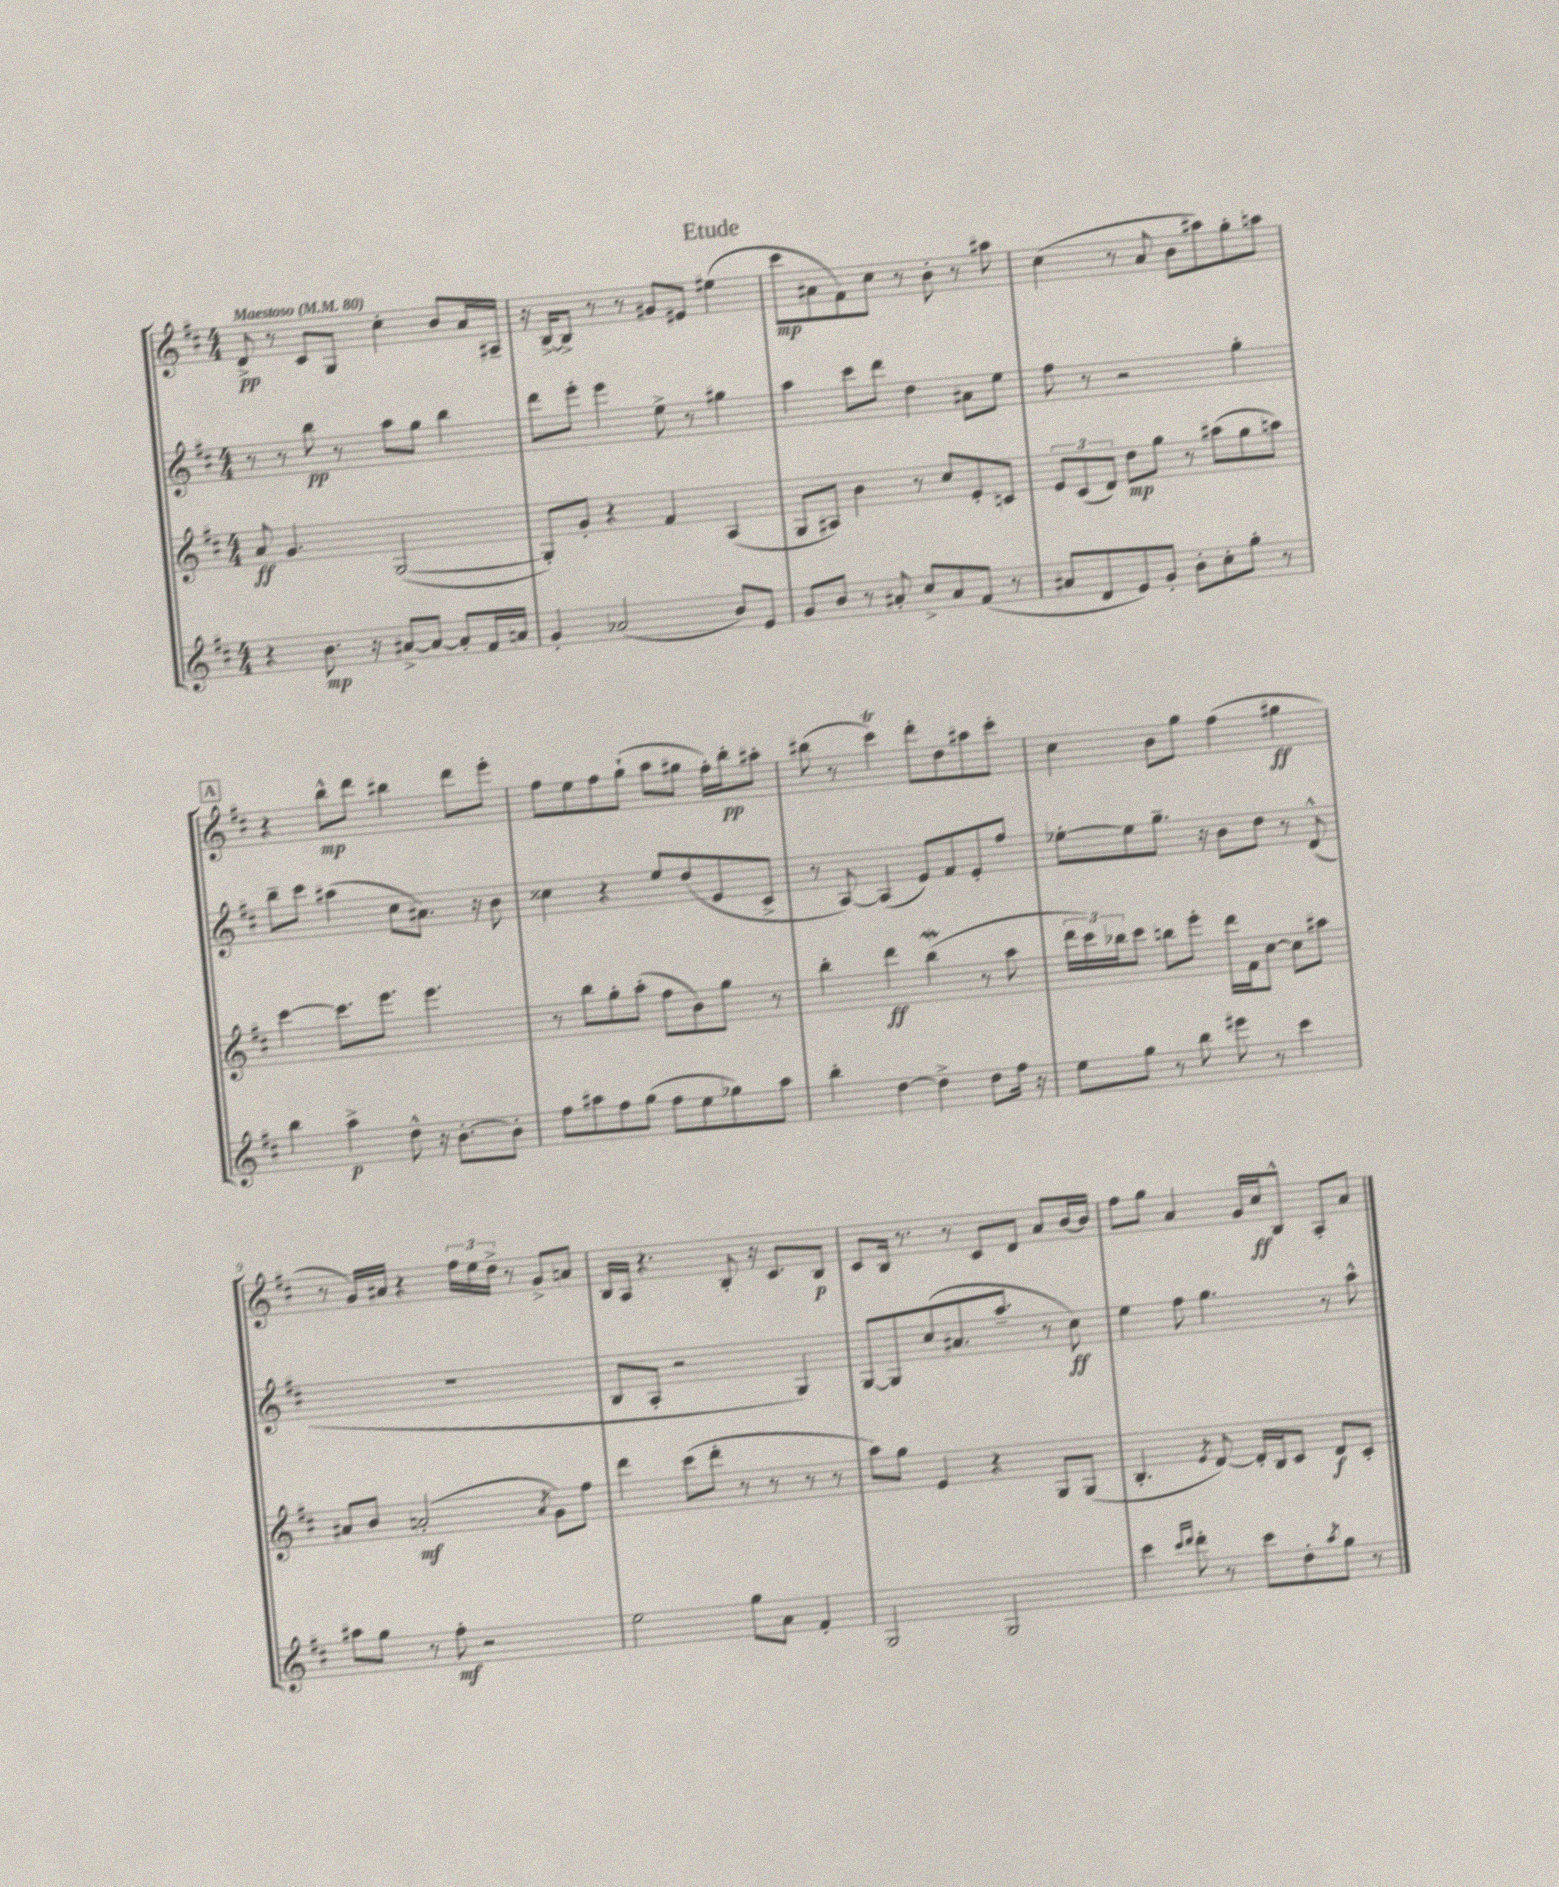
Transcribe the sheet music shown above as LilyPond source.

\header { title = "Etude" }
<<
\new StaffGroup <<
\new Staff = "s0" {
    \clef treble \key d \major \numericTimeSignature \time 4/4 \tempo "Maestoso" 4 = 80
    d'8->\pp r8 cis'8 g8 cis''4-. b'8 a'16 ais16-- |
    r16 b16~-> b8-> r8 r8 gis'8 eis'8 eis''4( |
    cis'''8\mp ais'8 fis'8) cis''8 r8 b'8-. r8 ais''8 |
    cis''4( r8 a'8 b'8 ais''8) g''8-. a''8 |
    \mark \markup { \box "A" } r4 b''8-^\mp d'''8 bis''4 d'''8 e'''8-. |
    fis''8 e''8 fis''8 g''8-!( a''8 gis''8 fis''16-.) b''16-.\pp ais''8-. |
    bis''8( r8 cis'''4\trill) d'''8-. d''8 ais''8 cis'''8-. |
    cis''4 b'8 g''8 fis''4( gis''4\ff |
    r8 g'16) ais'16 r4 \tuplet 3/2 { fis''16 e''16 d''16-> } r8 g'8-> a'8 |
    b16 a16 r4. b8-. r16 cis'8. b8\p |
    cis'8 b16 r8. r8 cis'8 d'8 a'8 b'16~ b'16 |
    fis''8 g''8 a'4 g'16 cis''16\ff b8-^ a8-. a'8 \bar "|." |
}
\new Staff = "s1" {
    \clef treble \key d \major \numericTimeSignature \time 4/4
    r8 r8 b''8\pp r8 a''8 g''8 b''4 |
    d'''8 e'''8-. e'''4 e''8-> r8 gis''4 |
    a''4 cis'''8 d'''8 d''4 ais'8 e''8 |
    fis''8 r8 r2 g''4-. |
    \mark \markup { \box "A" } b''8-- cis'''8 ais''4( cis''8 ais'8.) r16 b'8 |
    cisis''4 r4 e''8 d''8( e'8 cis'8-> |
    r8 a8~) a4( e'8) fis'8 e'8-. fis''8 |
    ees''8~-. ees''8 g''8.-- r16 b'8 d''8 r8 d'8-^( |
    r1 |
    b8 a8-. r2 g4) |
    g8~ g8 cis''8( ais'8. a''8.-- r8 cis''8\ff) |
    e''4 fis''8 g''4. r8 a''8-^ \bar "|." |
}
\new Staff = "s2" {
    \clef treble \key d \major \numericTimeSignature \time 4/4
    a'8\ff g'4. g2~( |
    g8-.) g'8-. r4 fis'4 a4( |
    g8 ais8) b'4 r8 cis''8 e'8-. c'8 |
    \tuplet 3/2 { e'8 cis'8( d'8) } d''8\mp g''8 r8 ais''8( g''8 a''8) |
    \mark \markup { \box "A" } cis'''4~ cis'''8. e'''8. e'''4. |
    r8 b''8 g''8-. a''8-.( fis''8 b'8) g''8 r8 |
    b''4-. d'''4\ff b''4\mordent( r8 a''8 |
    \tuplet 3/2 { d'''16 cis'''16) bes''16 } cis'''8 b''8 e'''8-. d'''16 fis'16 cis''8~ cis''8 ais''8 |
    ais'8 b'8 a'2-.\mf( \acciaccatura { a'8 } g'8) fis''8 |
    d'''4 cis'''8( d'''8-. r8 r8 r8 r8 |
    a''8) g''8 e'4 r4 g8 g8( |
    b4.-. \acciaccatura { e'8 } d'8~) d'16-. b16 cis'8 d'8\f cis'8-. \bar "|." |
}
\new Staff = "s3" {
    \clef treble \key d \major \numericTimeSignature \time 4/4
    r4 b'8.\mp r16 ais'8~-> ais'8~ ais'8-. fis'16 a'16 |
    g'4-. aes'2( b'8) e'8 |
    g'8 b'8 r8 ais'8-. cis''8-> ais'8 fis'8( r8 |
    ais'8 d'8 e'8) g'8-. b'8-. cis''8-. g''8-. r8 |
    \mark \markup { \box "A" } b''4 a''4->\p d''8-^ r16 b'8.~-. b'8-. |
    fis''8 ais''8 fis''8 g''8( fis''8 e''8 ges''8) ais''8 |
    b''4-. d''4~ d''4-> d''8 fis''16 r16 |
    e''8 g''8 r8 b''8 eis'''8 r8 cis'''4 |
    ais''8 g''8 r8 fis''8-.\mf r2 |
    e''2 g''8 a'8 fis'4-. |
    g2 g2 |
    cis'''4 \grace { cis'''16 d'''16 } d'''8-. r8 cis'''8 d''8-. \acciaccatura { a''8 } g''8 r8 \bar "|." |
}
>>
>>
